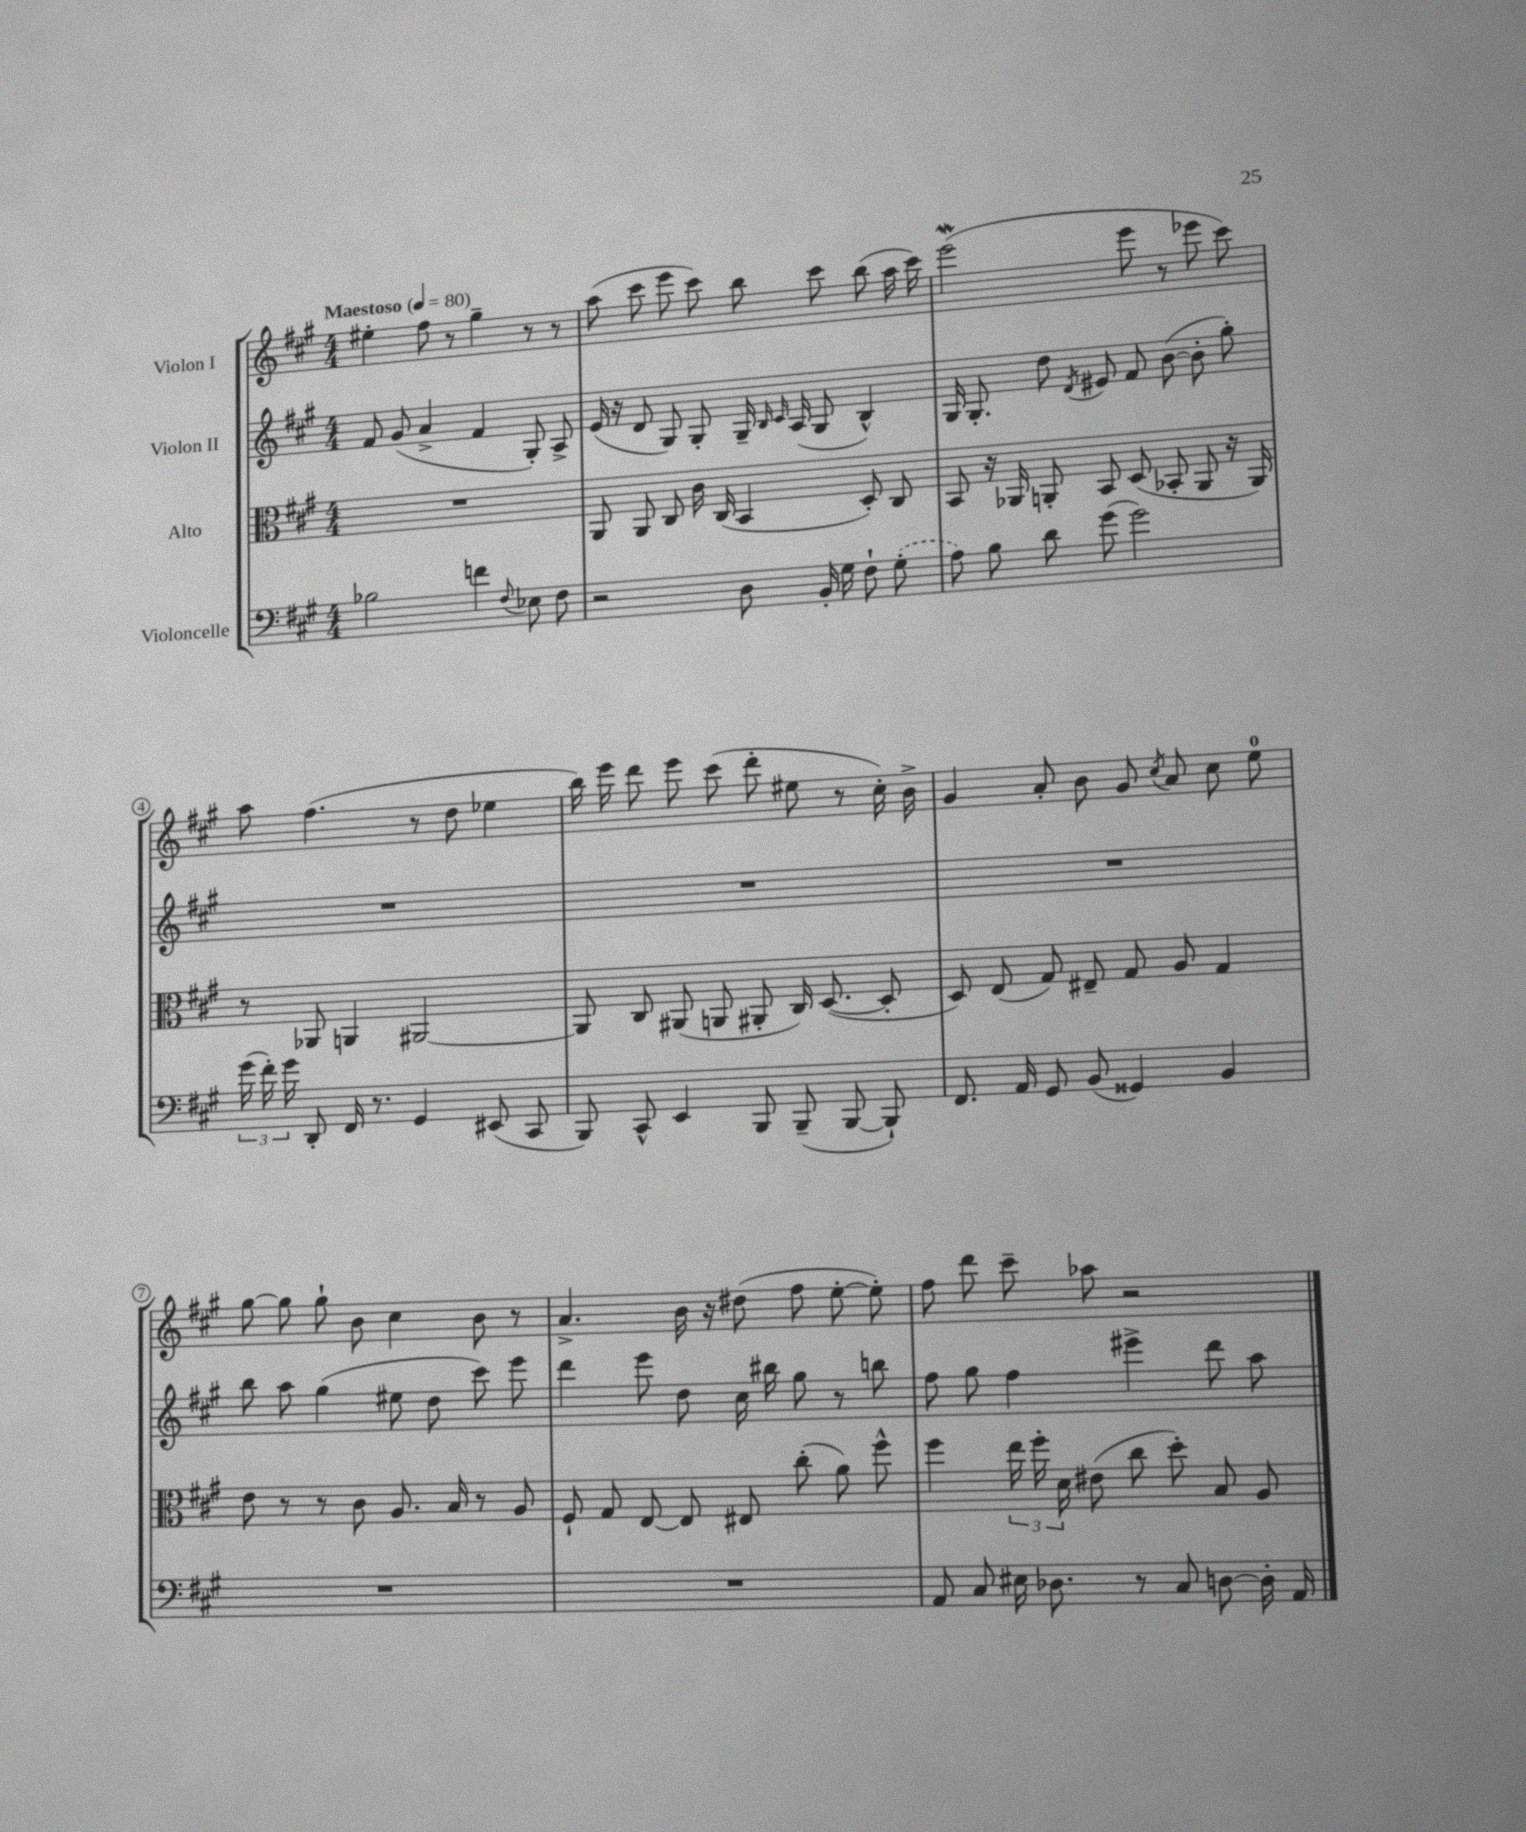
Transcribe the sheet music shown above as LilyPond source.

<<
\new StaffGroup <<
\new Staff = "s0" \with { instrumentName = "Violon I" } {
    \clef treble \key a \major \numericTimeSignature \time 4/4 \tempo "Maestoso" 4 = 80
    \autoBeamOff eis''4-. fis''8 r8 gis''4-- r8 r8 |
    a''8( cis'''8 e'''8 cis'''8) b''8 cis'''8 b''8( a''16 cis'''16) |
    e'''2\mordent( e'''8 r8 ees'''8 cis'''8) |
    a''8 fis''4.( r8 d''8 ees''4 |
    b''16) e'''16 d'''8 e'''8 cis'''8( d'''8-. eis''8 r8 cis''16-.) b'16-> |
    gis'4 a'8-. b'8 gis'8 \acciaccatura { cis''8 } a'8 cis''8 e''8-0 |
    gis''8~ gis''8 gis''8-! b'8 cis''4 b'8 r8 |
    a'4.-> b'16 r16 dis''8( fis''8 e''8~-. e''8-.) |
    fis''8 d'''8 cis'''8-- aes''8 r2 \bar "|." |
}
\new Staff = "s1" \with { instrumentName = "Violon II" } {
    \clef treble \key a \major \numericTimeSignature \time 4/4
    \autoBeamOff fis'8 gis'8( a'4-> fis'4 gis8-.) a8-> |
    e'16( r16 d'8 gis8) gis8-. gis16-- \grace { b16 cis'16 } a16( gis8 b4-^) |
    gis16 gis8.-. d''8 \acciaccatura { d'8 } eis'8 fis'8 b'8~( b'8-. gis''8-.) |
    R1 |
    R1 |
    R1 |
    b''8 a''8 gis''4( eis''8 d''8 cis'''8) e'''8 |
    d'''4 e'''8 d''8 cis''16 bis''16 gis''8 r8 b''8 |
    fis''8 gis''8 fis''4 eis'''4-> d'''8 a''8 \bar "|." |
}
\new Staff = "s2" \with { instrumentName = "Alto" } {
    \clef alto \key a \major \numericTimeSignature \time 4/4
    \autoBeamOff R1 |
    a,8 a,8 cis8 cis'16 cis16( b,4 d8-.) cis8 |
    b,8 r16 aes,16 a,8-. b,8 d8( bes,8-. a,8 r16 a,16) |
    r8 aes,8 a,4 ais,2~ |
    ais,8 cis8 ais,8( a,8 ais,8-. cis16) d8.~( d8-. |
    d8) e8( gis8) eis8-- gis8 a8 gis4 |
    e'8 r8 r8 cis'8 a8. b16 r8 a8 |
    fis8-! gis8 e8~ e8 eis8 cis''8-.( a'8) fis''8-^ |
    fis''4 \tuplet 3/2 { e''16 fis''16-. d'16 } eis'8( cis''8 d''8-.) b8 a8 \bar "|." |
}
\new Staff = "s3" \with { instrumentName = "Violoncelle" } {
    \clef bass \key a \major \numericTimeSignature \time 4/4
    \autoBeamOff bes2 f'4 \appoggiatura { fis8 } ees8 fis8 |
    r2 d8 b,16-. gis16 fis8-! \once \slurDashed gis8-.( |
    a8) b8 d'8 gis'8( gis'2) |
    \tuplet 3/2 { gis'16( fis'16-.) gis'16 } d,8-. fis,16 r8. gis,4 eis,8( cis,8 |
    b,,8) cis,8-^ e,4 b,,8 b,,8--( b,,8~ b,,8-!) |
    fis,8. a,16 gis,8 b,8( gisis,4) b,4 |
    R1 |
    R1 |
    a,8 cis8 eis16 des8. r8 cis8 d8~ d16-. a,16 \bar "|." |
}
>>
>>
\layout { \context { \Score \override BarNumber.stencil = #(make-stencil-circler 0.1 0.3 ly:text-interface::print) } }
